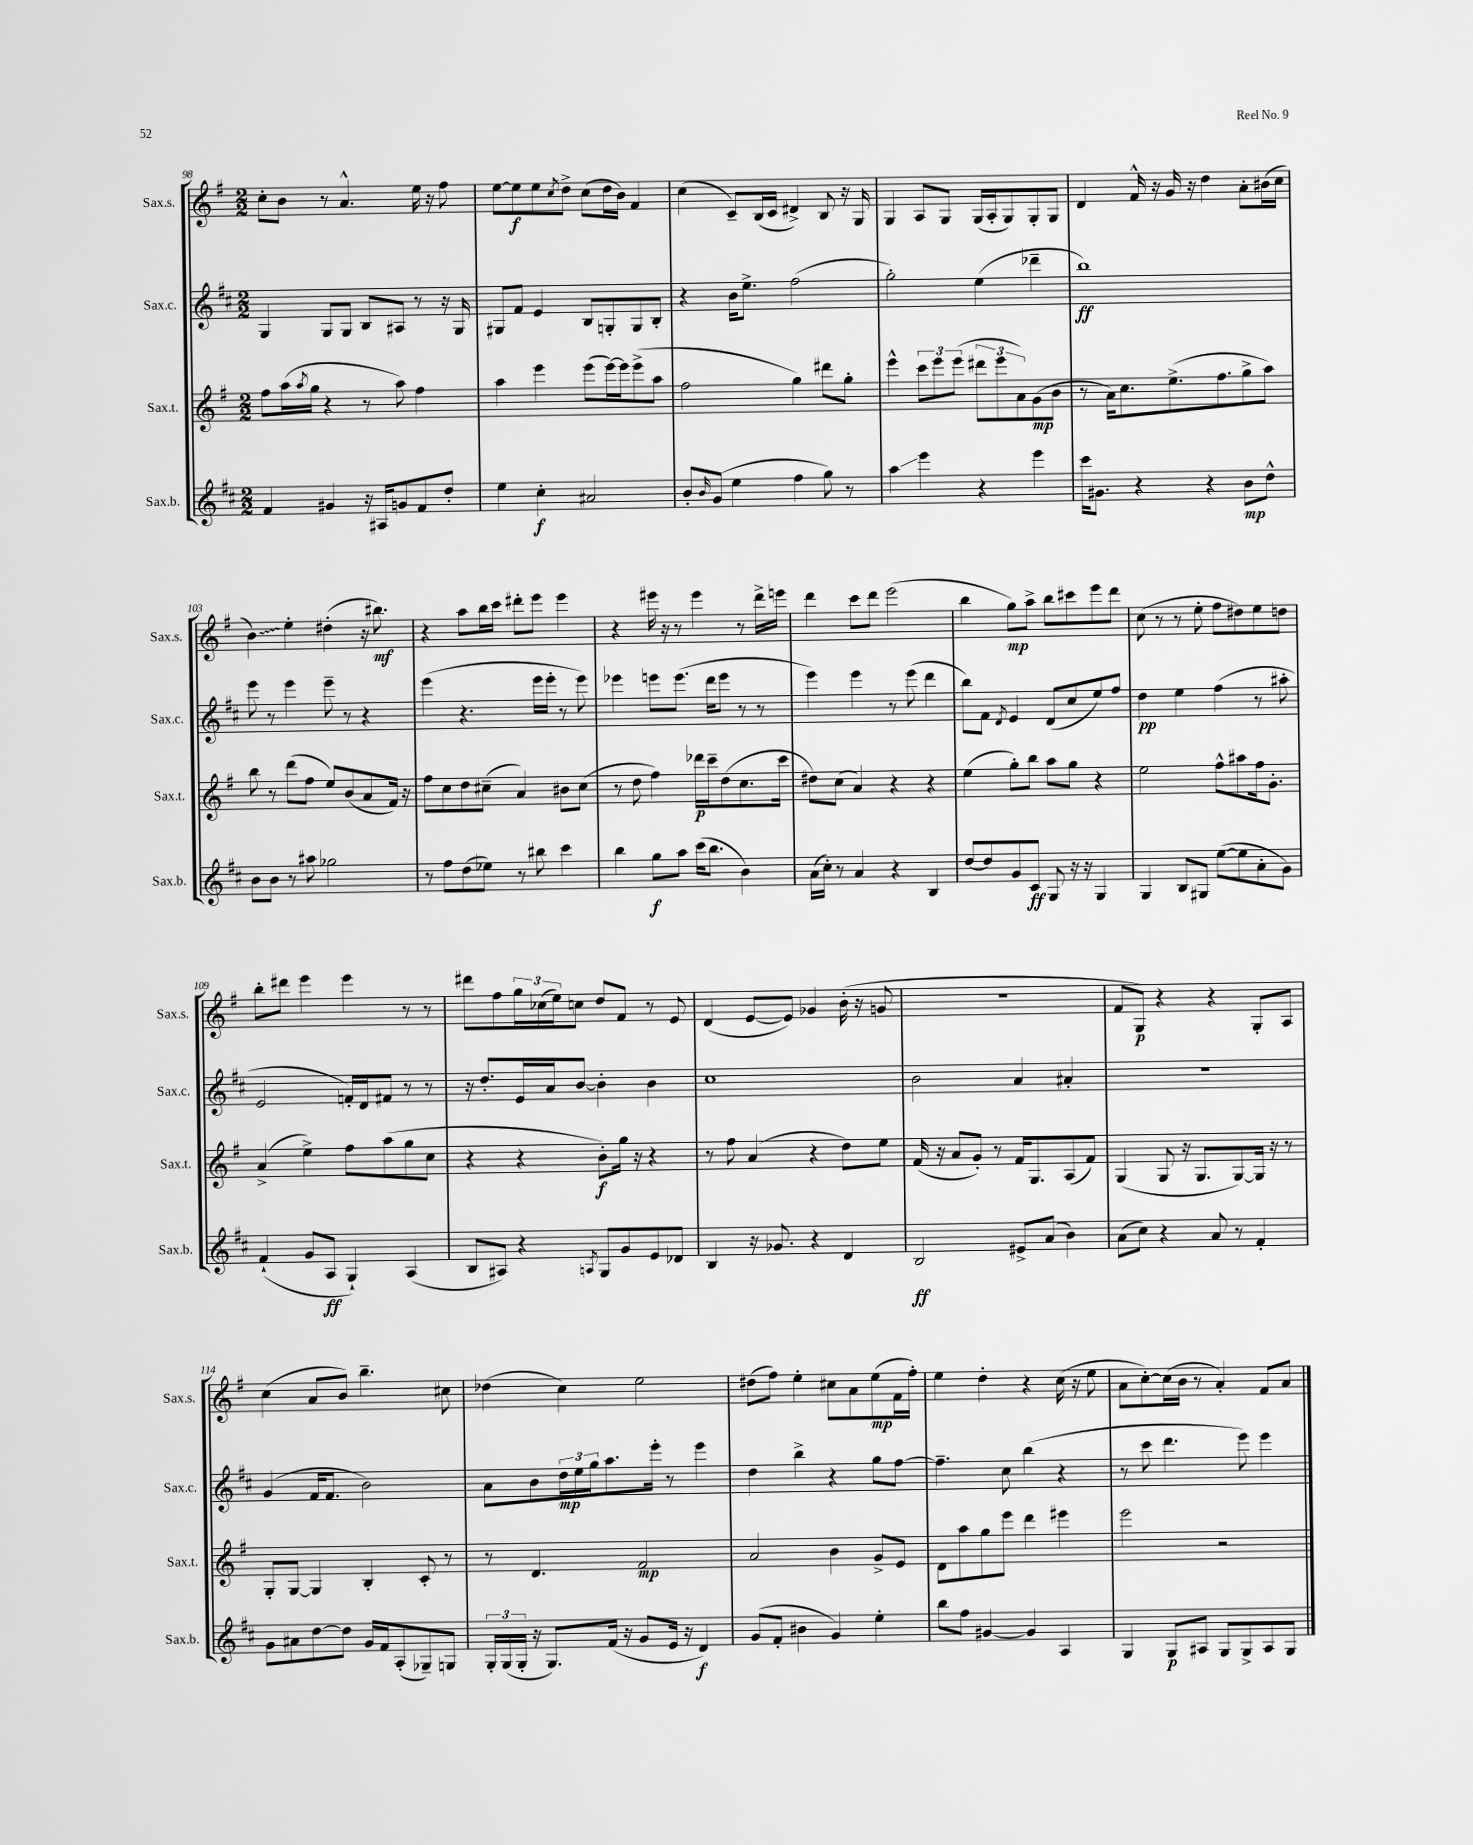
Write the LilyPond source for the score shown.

<<
\new StaffGroup <<
\new Staff = "s0" \with { instrumentName = "Sax.s." shortInstrumentName = "Sax.s." } {
    \clef treble \key g \major \numericTimeSignature \time 2/2
    c''8-. b'8 r8 a'4.-^ e''16 r16 fis''8 |
    e''8~ e''8\f e''8 \acciaccatura { c''8 } d''8-> c''8( d''16 b'16) fis'4 |
    c''4( c'8--) b16( c'16 dis'4->) b8 r16 g16 |
    g4 a8 g8 g16( a16-. g8) g8-. g8 |
    d'4 fis'16-^ r16 g'16 r16 d''4 a'8-. bis'16( c''16 |
    \once \override Glissando.style = #'zigzag b'4\glissando) e''4-. dis''4-.( r16 bis''8.\mf) |
    r4 a''8 b''16 c'''16 dis'''8-. e'''8 e'''4 |
    r4 eis'''16 r16 r8 eis'''4 r8 d'''16-> e'''16 |
    d'''4 c'''8 d'''8 e'''2( |
    b''4 g''8\mp) a''8-> b''8 cis'''8 e'''8 d'''8 |
    c''8( r8 r8 e''8-. fis''8 dis''8) e''8 d''8 |
    b''8-. dis'''8 e'''4 e'''4 r8 r8 |
    dis'''8 fis''8 \tuplet 3/2 { g''16 ces''16( e''16) } c''8 d''8 fis'8 r8 e'8 |
    d'4( e'8~ e'8) ges'4 b'16-.( r16 g'8 |
    r1 |
    fis'8 g8\p) r4 r4 g8-. a8 |
    c''4( a'8 b'8) b''4.-- cis''8 |
    des''4( c''4) e''2 |
    dis''8( fis''8) e''4-. cis''8 a'8 e''8\mp( fis'16 fis''16-.) |
    e''4 d''4-. r4 c''16( r16 e''8 |
    a'8 c''8~-.) c''16( b'16 r8 a'4-.) fis'8 a'8 \bar "|." |
}
\new Staff = "s1" \with { instrumentName = "Sax.c." shortInstrumentName = "Sax.c." } {
    \clef treble \key d \major \numericTimeSignature \time 2/2
    g4 g8 g8 b8 ais8 r8 r16 g16 |
    gis8 fis'8 e'4 b8 g8-. g8 b8-. |
    r4 b'16 e''8.-> fis''2( |
    g''2-.) e''4( des'''4-- |
    b''1\ff) |
    e'''8 r8 e'''4 e'''8-- r8 r4 |
    e'''4( r4. e'''16 e'''16-. r8 e'''8) |
    ees'''4 e'''8 e'''8.( d'''16 e'''8 r8 r8 |
    e'''4) e'''4 r8 e'''8( d'''4 |
    b''8) fis'8 \acciaccatura { d'8 } e'4 d'8( cis''8 e''8) fis''8 |
    d''4\pp e''4 fis''4( r8 ais''8-. |
    e'2 f'16-.) d'16 fis'8 r8 r8 |
    r16 d''8.-. e'16 a'16 b'8~ b'4-. b'4 |
    cis''1 |
    b'2 a'4 ais'4-. |
    R1 |
    g'4( fis'16 fis'8. b'2) |
    a'8 b'8 \tuplet 3/2 { d''16\mp e''16 g''16 } a''8. e'''16-. r8 e'''4 |
    d''4 b''4-> r4 g''8 fis''8~ |
    fis''4.-- cis''8 b''4( r4 |
    r8 cis'''8 d'''4. e'''8) e'''4 \bar "|." |
}
\new Staff = "s2" \with { instrumentName = "Sax.t." shortInstrumentName = "Sax.t." } {
    \clef treble \key g \major \numericTimeSignature \time 2/2
    fis''8 a''16( \acciaccatura { a''8 } g''16 r4 r8 a''8) fis''4 |
    a''4 e'''4 e'''8( e'''16~) e'''16 e'''8->( a''8 |
    fis''2 g''4) dis'''8 g''8-. |
    e'''4-^ \tuplet 3/2 { c'''8 e'''8 e'''8( } \tuplet 3/2 { dis'''8 e'''8 a'8) } g'8\mp( b'8 |
    r8 a'16) c''8. e''8.->( fis''8. g''8-> a''8) |
    b''8 r8 d'''8( fis''8 e''8) b'8( a'8 fis'16) r16 |
    fis''8 c''8 d''8 cis''8--( a'4) bis'8 cis''8( |
    r8 d''8 fis''4) des'''16\p c'''16-- d''8( c''8. c'''16 |
    dis''8) c''8( a'4) r4 r4 |
    e''4( g''8-.) b''8 a''8 g''8 r4 |
    e''2 fis''8-^ ais''8 fis''16 g'8.-. |
    a'4->( e''4->) fis''8 a''8( g''8 c''8 |
    r4 r4 b'8-.\f) g''16 r16 r4 |
    r8 fis''8 a'4( r4 d''8) e''8 |
    fis'16( r16 a'8 g'8-.) r8 fis'16 g8. a8( fis'8) |
    g4( g8 r16 g8. g8~) g16 r16 r8 |
    g8-. g8~ g4 b4-. c'8-. r8 |
    r8 d'4. fis'2\mp |
    a'2 b'4 g'8-> e'8 |
    d'8 a''8 g''8 e'''8 d'''4 eis'''4 |
    e'''2 r2 \bar "|." |
}
\new Staff = "s3" \with { instrumentName = "Sax.b." shortInstrumentName = "Sax.b." } {
    \clef treble \key d \major \numericTimeSignature \time 2/2
    fis'4 gis'4 r16 ais16 g'8 fis'8 d''8-. |
    e''4 cis''4-.\f ais'2 |
    b'8-. \grace { b'16 } g'8( e''4 fis''4 g''8) r8 |
    a''4\glissando e'''4 r4 e'''4 |
    cis'''16 gis'8. r4 r4 b'8\mp d''8-^ |
    b'8 b'8 r8 ais''8 ges''2 |
    r8 fis''8 d''8( ees''8) r8 bis''8 cis'''4 |
    b''4 g''8\f a''8 cis'''16( b''8. b'4) |
    a'16( cis''16-.) r8 a'4 r4 b4 |
    d''8~ d''8 g'8 cis'8\ff g8 r16 r16 g4 |
    g4 b8 gis8 e''8~( e''8 a'8-. g'8) |
    fis'4-!( g'8 a8\ff g4-!) a4( |
    b8 ais8) r4 \acciaccatura { a8 } g8 g'8 e'8 des'8 |
    b4 r16 ges'8. r4 d'4 |
    b2\ff eis'8-> a'8( b'4) |
    a'8( cis''8) r4 a'8 r8 fis'4-. |
    g'8 ais'8 d''8~ d''8 g'16 fis'16 a8-.( ges8--) g8 |
    \tuplet 3/2 { g16-. g16( g16-. } r16 g8.) fis'16( r16 g'8 e'16 r16 d'4\f) |
    g'8( fis'8-. bis'4 g'4) e''4-. |
    b''8 fis''8 gis'4~ gis'4 a4 |
    g4 g8\p ais8 g8 g8-> ais8 g8 \bar "|." |
}
>>
>>
\layout { \context { \Score currentBarNumber = #98 } }
